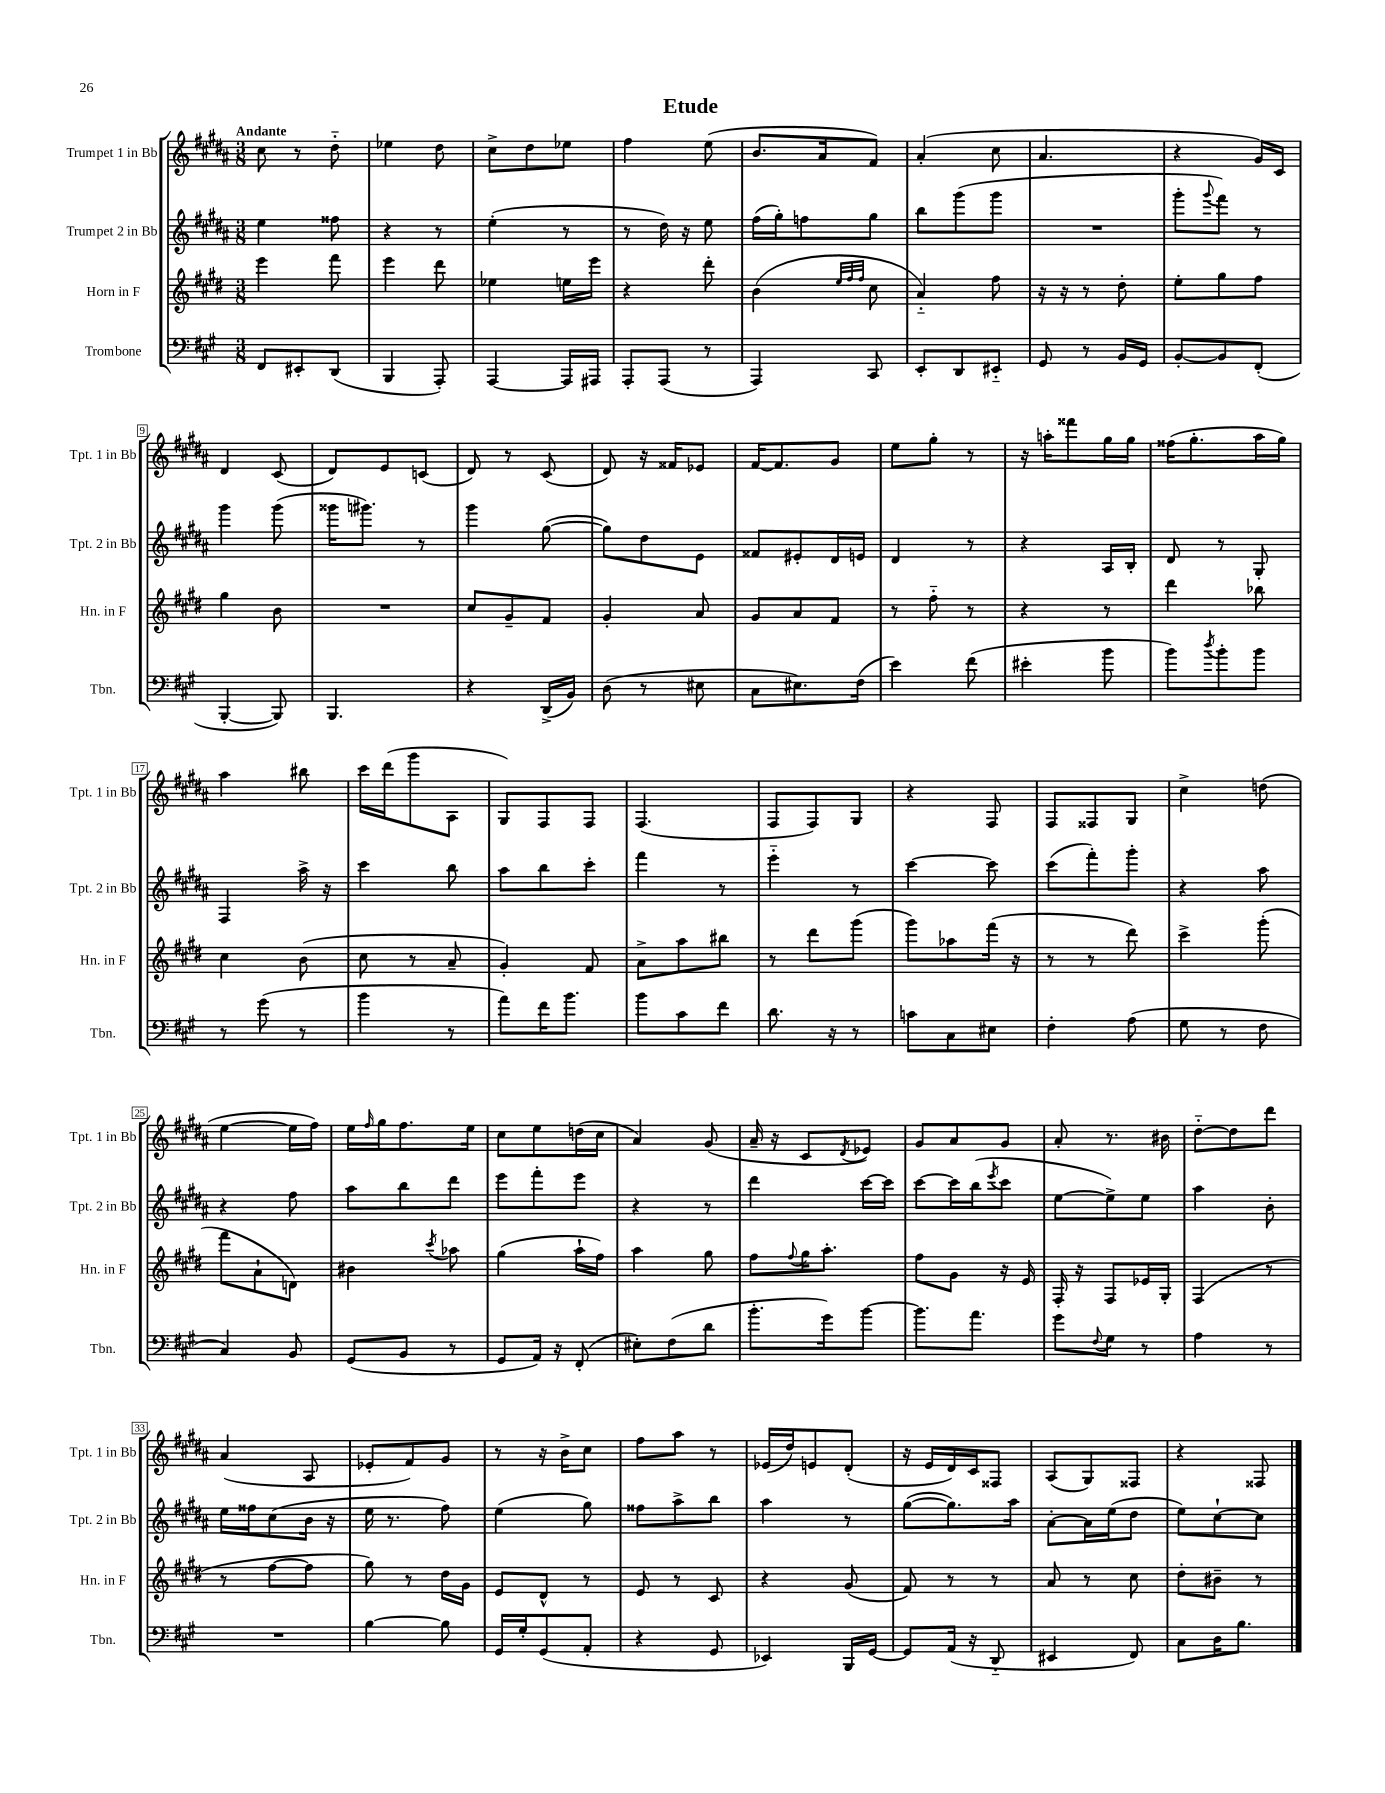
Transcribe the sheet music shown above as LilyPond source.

\header { title = "Etude" }
<<
\new StaffGroup <<
\new Staff = "s0" \with { instrumentName = "Trumpet 1 in Bb" shortInstrumentName = "Tpt. 1 in Bb" } {
    \clef treble \key b \major \numericTimeSignature \time 3/8 \tempo "Andante"
    cis''8 r8 dis''8-_ |
    ees''4 dis''8 |
    cis''8-> dis''8 ees''8 |
    fis''4 e''8( |
    b'8. ais'16 fis'8) |
    ais'4-.( cis''8 |
    ais'4. |
    r4 gis'16) cis'16 |
    dis'4 cis'8( |
    dis'8) e'8 c'8( |
    dis'8) r8 cis'8( |
    dis'8) r16 fisis'16 ees'8 |
    fis'16~ fis'8. gis'8 |
    e''8 gis''8-. r8 |
    r16 a''16-. fisis'''8 gis''16 gis''16 |
    fisis''16( gis''8.-. ais''16 gis''16) |
    ais''4 bis''8 |
    cis'''16 dis'''16( gis'''8 ais8 |
    gis8) fis8 fis8 |
    fis4.( |
    fis8 fis8) gis8 |
    r4 fis8 |
    fis8 fisis8 gis8 |
    cis''4-> d''8( |
    e''4~ e''16 fis''16) |
    e''16 \grace { fis''16 } gis''16 fis''8. e''16 |
    cis''8 e''8 d''16( cis''16 |
    ais'4) gis'8( |
    ais'16-- r16 cis'8 \acciaccatura { dis'8 } ees'8) |
    gis'8 ais'8 gis'8 |
    ais'8-. r8. bis'16 |
    dis''8~-_ dis''8 dis'''8 |
    ais'4( ais8 |
    ees'8-. fis'8) gis'8 |
    r8 r16 b'16-> cis''8 |
    fis''8 ais''8 r8 |
    ees'16( dis''16) e'8 dis'8-.( |
    r16 e'16 dis'16) cis'16 fisis8 |
    ais8( gis8) fisis8 |
    r4 fisis8 \bar "|." |
}
\new Staff = "s1" \with { instrumentName = "Trumpet 2 in Bb" shortInstrumentName = "Tpt. 2 in Bb" } {
    \clef treble \key b \major \numericTimeSignature \time 3/8
    e''4 fisis''8 |
    r4 r8 |
    e''4-.( r8 |
    r8 dis''16) r16 e''8 |
    fis''16( gis''16-.) f''8 gis''8 |
    b''8 gis'''8( gis'''8 |
    R4. |
    gis'''8-. \appoggiatura { gis'''8 } fis'''8) r8 |
    gis'''4 gis'''8( |
    gisis'''16 gis'''8.) r8 |
    gis'''4 gis''8~( |
    gis''8) dis''8 e'8 |
    fisis'8 eis'8-. dis'16 e'16 |
    dis'4 r8 |
    r4 ais16 b16-. |
    dis'8 r8 gis8-. |
    fis4 ais''16-> r16 |
    cis'''4 b''8 |
    ais''8 b''8 cis'''8-. |
    fis'''4 r8 |
    e'''4-_ r8 |
    cis'''4~ cis'''8 |
    cis'''8( fis'''8-.) gis'''8-. |
    r4 ais''8 |
    r4 fis''8 |
    ais''8 b''8 dis'''8 |
    e'''8 fis'''8-. e'''8 |
    r4 r8 |
    dis'''4 cis'''16~ cis'''16 |
    cis'''8~ cis'''16 b''16( \acciaccatura { e'''8 } cis'''8 |
    e''8~ e''8->) e''8 |
    ais''4 b'8-. |
    e''16 fisis''16 cis''8( b'16 r16 |
    e''16 r8. fis''8) |
    e''4( gis''8) |
    fisis''8 ais''8-> b''8 |
    ais''4 r8 |
    gis''8~( gis''8.) ais''16 |
    ais'8~-. ais'16 e''16( dis''8 |
    e''8) cis''8~-! cis''8 \bar "|." |
}
\new Staff = "s2" \with { instrumentName = "Horn in F" shortInstrumentName = "Hn. in F" } {
    \clef treble \key e \major \numericTimeSignature \time 3/8
    e'''4 fis'''8 |
    e'''4 dis'''8 |
    ees''4 e''16 e'''16 |
    r4 dis'''8-. |
    b'4( \grace { e''32 fis''32 fis''32 } cis''8 |
    a'4-_) fis''8 |
    r16 r16 r8 dis''8-. |
    e''8-. gis''8 fis''8 |
    gis''4 b'8 |
    R4. |
    cis''8 gis'8-- fis'8 |
    gis'4-. a'8 |
    gis'8 a'8 fis'8 |
    r8 fis''8-_ r8 |
    r4 r8 |
    dis'''4 bes''8 |
    cis''4 b'8( |
    cis''8 r8 a'8-- |
    gis'4-.) fis'8 |
    a'8-> a''8 bis''8 |
    r8 dis'''8 gis'''8( |
    gis'''8) aes''8 fis'''16( r16 |
    r8 r8 dis'''8) |
    cis'''4-> gis'''8-.( |
    fis'''8 a'8-! d'8) |
    bis'4 \acciaccatura { cis'''8 } aes''8 |
    gis''4( a''16-! fis''16) |
    a''4 gis''8 |
    fis''8 \appoggiatura { fis''8 } gis''16 a''8.-. |
    fis''8 gis'8 r16 e'16 |
    fis16-. r16 fis8 ees'16 gis16-. |
    fis4( r8 |
    r8 fis''8~ fis''8 |
    gis''8) r8 dis''16 gis'16 |
    e'8 dis'8-^ r8 |
    e'8 r8 cis'8 |
    r4 gis'8( |
    fis'8) r8 r8 |
    a'8 r8 cis''8 |
    dis''8-. bis'8-- r8 \bar "|." |
}
\new Staff = "s3" \with { instrumentName = "Trombone" shortInstrumentName = "Tbn." } {
    \clef bass \key a \major \numericTimeSignature \time 3/8
    fis,8 eis,8-. d,8( |
    b,,4 a,,8-.) |
    a,,4~ a,,16 ais,,16 |
    a,,8-. a,,8( r8 |
    a,,4) cis,8 |
    e,8-. d,8 eis,8-_ |
    gis,8 r8 b,16 gis,16 |
    b,8~-. b,8 fis,8-.( |
    b,,4~-. b,,8) |
    b,,4. |
    r4 d,16->( b,16) |
    d8( r8 eis8 |
    cis8 eis8.) fis16( |
    e'4) fis'8( |
    eis'4-. b'8 |
    b'8) \acciaccatura { d''8 } b'8-. b'8 |
    r8 gis'8( r8 |
    b'4 r8 |
    a'8) fis'16 b'8. |
    b'8 cis'8 fis'8 |
    d'8. r16 r8 |
    c'8 cis8 eis8 |
    fis4-. a8( |
    gis8 r8 fis8 |
    cis4) b,8 |
    gis,8( b,8 r8 |
    gis,8 a,16) r16 fis,8-.( |
    eis8-.) fis8( d'8 |
    b'8.-. gis'16) b'8~ |
    b'8. a'8. |
    gis'8 \appoggiatura { fis8 } gis8 r8 |
    a4 r8 |
    R4. |
    b4~ b8 |
    gis,16 gis16-. gis,8( a,8-. |
    r4 gis,8 |
    ees,4) b,,16 gis,16~ |
    gis,8 a,16( r16 d,8-_ |
    eis,4 fis,8) |
    cis8 d16 b8. \bar "|." |
}
>>
>>
\layout { \context { \Score \override BarNumber.stencil = #(make-stencil-boxer 0.1 0.3 ly:text-interface::print) } }
